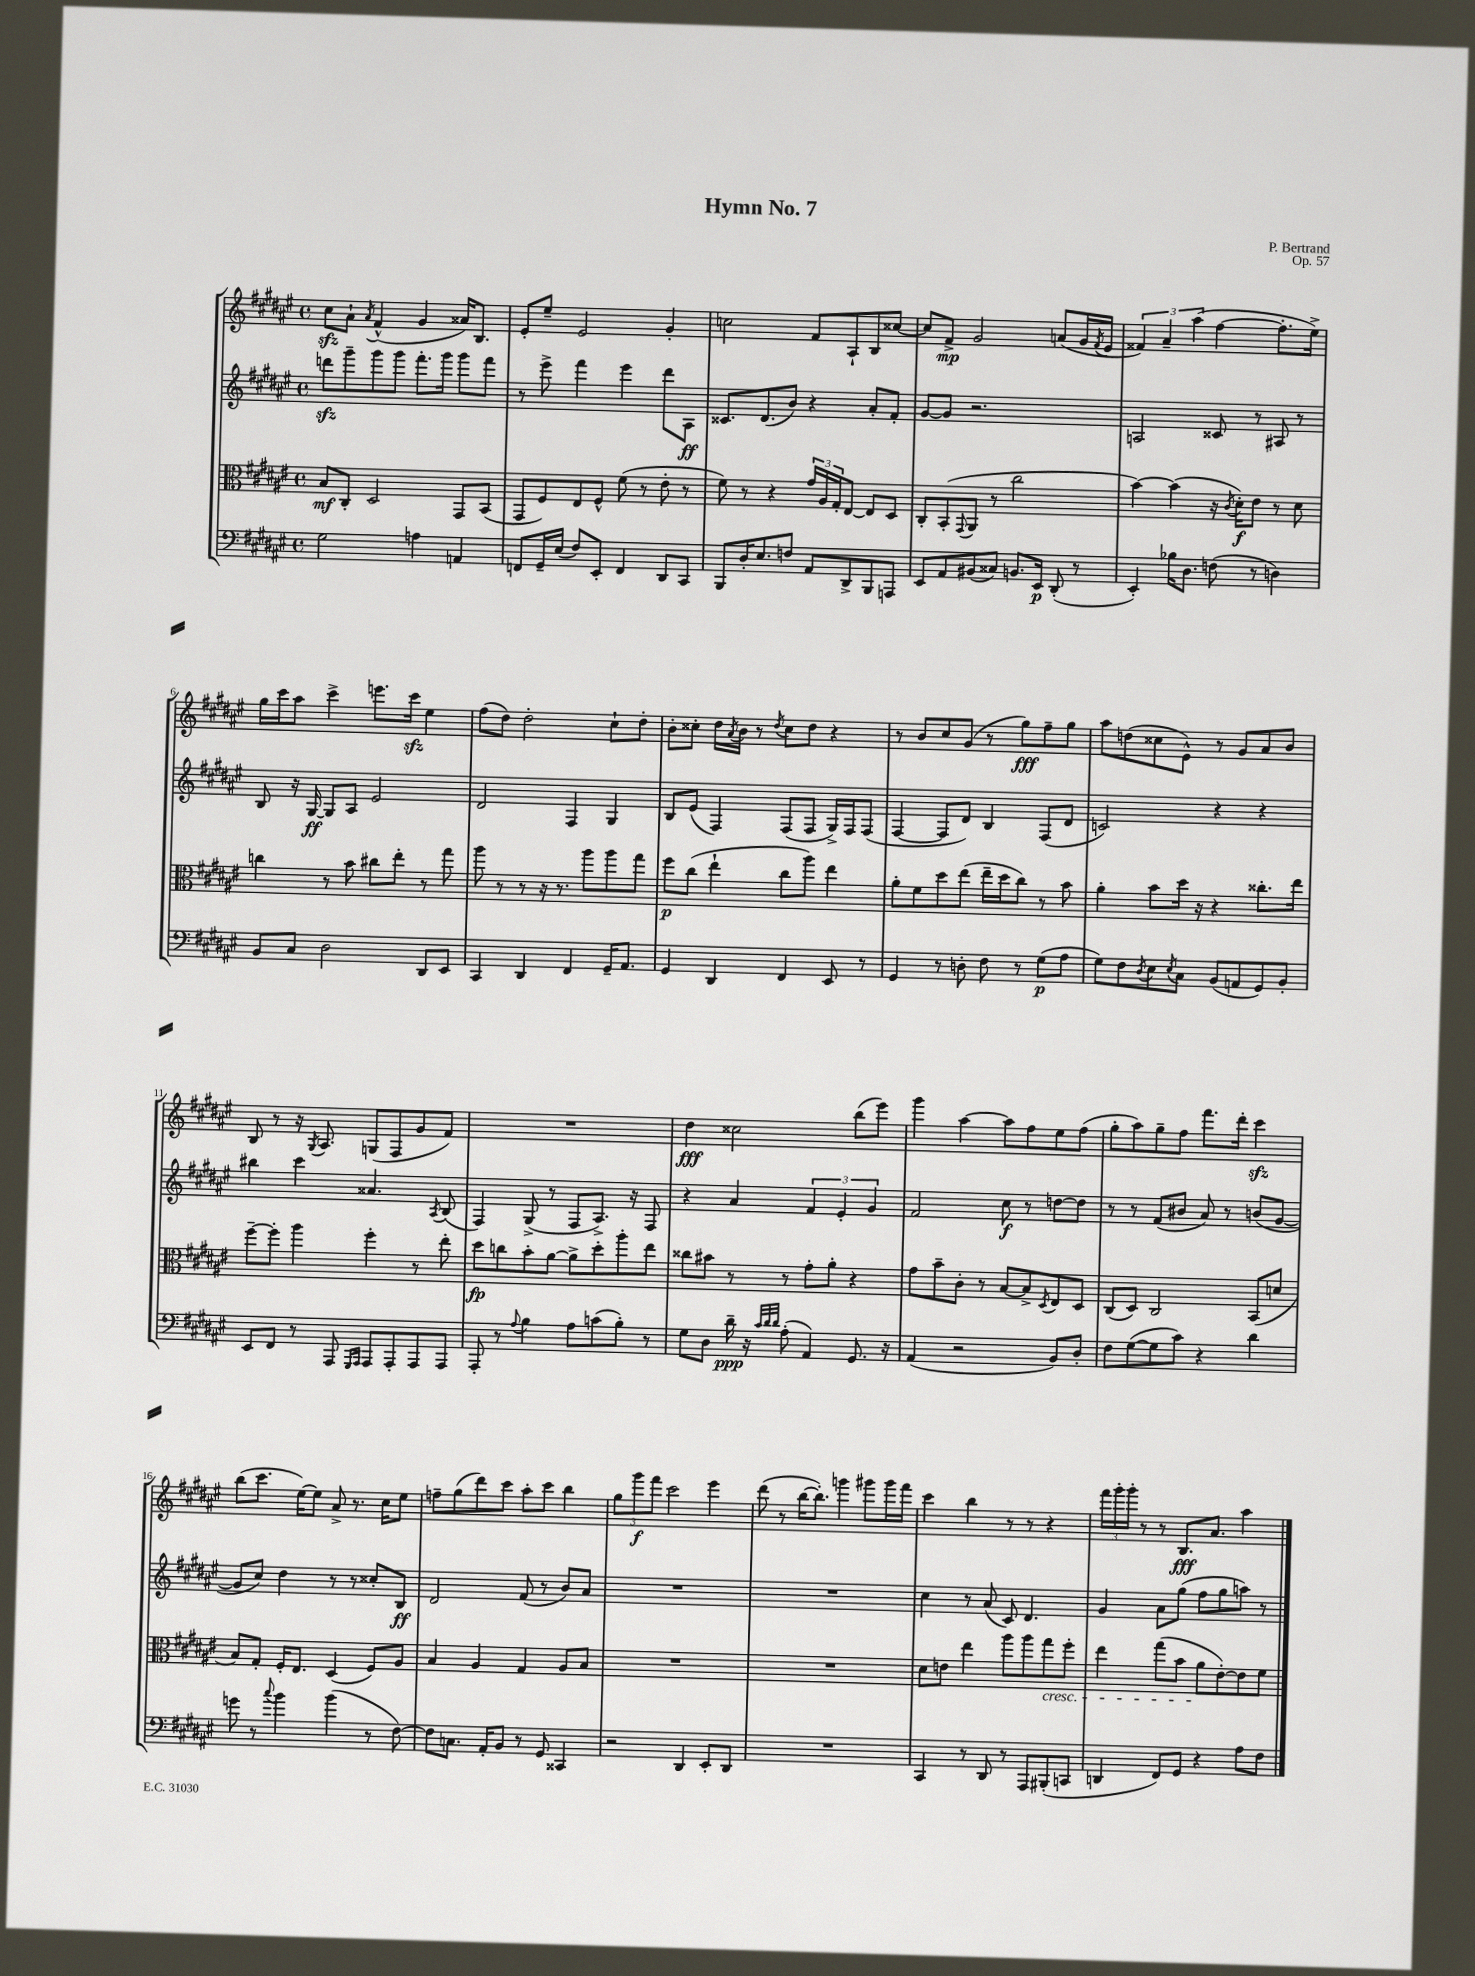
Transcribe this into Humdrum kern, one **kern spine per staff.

**kern	**kern	**kern	**kern
*staff4	*staff3	*staff2	*staff1
*clefF4	*clefC3	*clefG2	*clefG2
*k[f#c#g#d#a#e#]	*k[f#c#g#d#a#e#]	*k[f#c#g#d#a#e#]	*k[f#c#g#d#a#e#]
*M4/4	*M4/4	*M4/4	*M4/4
*met(c)	*met(c)	*met(c)	*met(c)
2G#	8B	8ddd	8cc#
.	8C#'	8ggg#~	8a#`
.	.	.	8qa#
.	2D#	8ggg#	(4f#^^
.	.	8ggg#	.
4A	.	8.fff#'	4g#
.	.	16ggg#	.
4AA	8GG#	8ggg#	16a##)
.	.	.	8.B
.	(8BB	8fff#	.
=	=	=	=
8FF	8GG#	8r	8e#'
16GG#~	8F#)	8eee#^	8ee#~
(16E#	.	.	.
8F#)	8E#	4fff#	2e#
8EE#'	8F#^^	.	.
4FF	(8f#	4eee#	.
.	8r	.	.
8DD#	8e#'	8ddd#	4g#'
8CC#	8r	8A#	.
=	=	=	=
8BBB	8f#)	8.c##	2cc
16D#'	8r	.	.
8.E#	.	(8.d#	.
.	4r	.	.
8F	.	8b)	.
8AA#	24g#	4r	8f#
.	24A#	.	.
.	24G#'	.	.
8DD#^	[8E#	.	8A#`
8BBB	8E#]	8a#'	8B
8AAA	8D#	8f#'	[8cc##
=	=	=	=
8EE#	8C#'	[8g#	8cc##]
8AA#	(8BB'	8g#]	8f#^
.	8qqGG#	.	.
(8BB#	8AA#	2.r	2g#
8C##)	8r	.	.
8.BB	2cc#	.	.
16EE#	.	.	.
(8DD#'	.	.	(8a
8r	.	.	16g#
.	.	.	8qf#
.	.	.	16e#
=	=	=	=
4EE#')	[4b)	2A	6f##)
.	.	.	6a#~
16B-	(4b]	.	.
8.D#	.	.	.
.	.	.	(6aa#
(8F	16r	8c##	[4ff#
.	8qc#	.	.
.	16d#')	.	.
8r	8e#	8r	.
4D)	8r	8A#	8.ff#']
.	8d#	8r	.
.	.	.	16ee#^)
=	=	=	=
8BB	4cc	8B	16gg#
.	.	.	16ccc#
8C#	.	16r	8aa#
.	.	[16G#	.
2D#	8r	8G#]	4ccc#^
.	8b	8A#	.
.	8cc#	2e#	8.eee
.	8ee#'	.	.
.	.	.	16ccc#
8DD#	8r	.	4ee#
8EE#	8gg#	.	.
=	=	=	=
4CC#	8aa#	2d#	(8ff#
.	8r	.	8dd#)
4DD#	8r	.	2dd#'
.	16r	.	.
.	8.r	.	.
4FF#	.	4F#	.
.	8aa#	.	.
16GG#~	8aa#	4G#	8cc#`
8.AA#	.	.	.
.	8gg#	.	8dd#'
=	=	=	=
4GG#	8ff#	8B	8b'
.	(8cc#	(8e#	8cc##'
4DD#	4ee#`	4F#)	16dd#
.	.	.	8qa#
.	.	.	16b
.	.	.	8r
.	.	.	8qdd#
4FF#	8cc#	(8F#	8cc##
.	8aa#)	8F#	8dd#
8EE#	4ee#	16G#^)	4r
.	.	16F#	.
8r	.	(8F#	.
=	=	=	=
4GG#	8a#'	[4F#	8r
.	8f#	.	8b
8r	8dd#	8F#]	8cc#
8D'	(8ee#	8d#)	(8g#
8F#	16ee#~	4B	8r
.	16dd#	.	.
8r	8cc#)	.	8gg#)
(8G#	8r	(8F#	8ff#~
8A#	8b	8d#	8gg#
=	=	=	=
8G#)	4a#'	2c)	8aa#
8F#	.	.	(8dd
8qD#	.	.	.
8E#	8b	.	8cc##
8qE#	.	.	.
8C#	16dd#	.	8e#^^)
.	16r	.	.
(8BB	4r	4r	8r
8AA	.	.	8g#
8GG#)	8.cc##'	4r	8a#
8BB'	.	.	8b
.	16ee#	.	.
=	=	=	=
8EE#	[8ff#~	4bb#	8B
8FF#	8ff#']	.	8r
8r	4aa#	4ccc#	16r
.	.	.	8qG#
.	.	.	8.A#
8AAA#	.	.	.
16qqGGG#	.	.	.
16qqAAA#	.	.	.
8AAA#	4ff#'	4.a##	(8G
8AAA#'	.	.	8F#
8AAA#	8r	.	8g#
.	.	8qA#	.
8AAA#	8ee#'	(8B	8f#)
=	=	=	=
8AAA#'	8dd#	4F#)	1r
8r	8cc	.	.
8qqA#	.	.	.
4B	8b'	(8G#^	.
.	[8a#	8r	.
8A#	8a#^]	8F#	.
(8c	8dd#'	8.A#^)	.
8B')	8aa#'	.	.
.	.	16r	.
8r	8ee#	8F#	.
=	=	=	=
8G#	8cc##	4r	4dd#
8D#	8b#	.	.
16d#~	8r	4a#	2cc##
16r	.	.	.
32qqc#	.	.	.
32qqd#	.	.	.
32qqd#	.	.	.
(8A#'	8r	.	.
4AA#)	8g#'	6f#	.
.	8a#'	.	.
.	.	6e#'	.
8.GG#	4r	.	(8bb
.	.	6g#	.
.	.	.	8eee#)
16r	.	.	.
=	=	=	=
(4AA#	8g#	2f#	4ggg#
.	8b~	.	.
2r	8c#'	.	[4aa#
.	8r	.	.
.	[8B	8cc#	8aa#]
.	8B^]	8r	8ff#
.	8qD#	.	.
8BB)	8E#	[8dd	8ee#
8D#'	8D#	8dd]	(8ff#
=	=	=	=
8F#	(8C#	8r	8gg#'
([8G#	8D#)	8r	8aa#)
8G#]	2C#	(8f#	8gg#~
8c#)	.	8b#	8ff#
4r	.	8a#)	8.fff#
.	.	8r	.
.	.	.	16ddd#'
4d#	(8BB	(8b	4ccc#
.	8d	[8g#	.
=	=	=	=
8g	8B)	8g#]	(8bb
8r	8G#'	8cc#)	8.ccc#
8qqcc#	.	.	.
4b	16F#'	4dd#	.
.	8.E#	.	[16ee#)
.	.	.	8ee#]
(4b	(4D#	8r	8a#^
.	.	8r	8.r
8r	8F#)	8cc##'	.
.	.	.	16cc#
[8F#)	8A#	8B	8ee#
=	=	=	=
8F#]	4B	2d#	8ff~
8.C	.	.	(8gg#
.	4A#	.	8ddd#)
16AA#'	.	.	.
8BB	.	.	8ccc#
8r	4G#	(8f#	8aa#'
8GG#	.	8r	8ccc#
4CC##	8A#	8b)	4bb
.	8B	8a#	.
=	=	=	=
2r	1r	1r	12gg#
.	.	.	12ggg#
.	.	.	12fff#
.	.	.	2ccc#
4DD#	.	.	.
8EE#'	.	.	4eee#
8DD#	.	.	.
=	=	=	=
1r	1r	1r	(8ddd#
.	.	.	8r
.	.	.	[16bb
.	.	.	8.bb'])
.	.	.	4ggg
.	.	.	8ggg#
.	.	.	16ggg#
.	.	.	16fff#
=	=	=	=
4CC#	8d#	4cc#	4ccc#
.	8e	.	.
8r	4ee#	8r	4bb
8DD#	.	(8a#	.
8r	8aa#	8c#)	8r
8AAA#	8aa#	4.d#	8r
(8BBB#'	8gg#	.	4r
8CC	8ff#'	.	.
=	=	=	=
4DD	4ee#	4g#	24fff#
.	.	.	24ggg#'
.	.	.	24ggg#'
.	.	.	8r
8FF#)	(8gg#	8a#	8r
8GG#	8b	(8gg#	8.B
4r	8a#	8ff#	.
.	.	.	8.a#
.	[8e#')	8gg#	.
8A#	8e#]	8aa)	4aa#
8F#	8f#	8r	.
==	==	==	==
*-	*-	*-	*-
